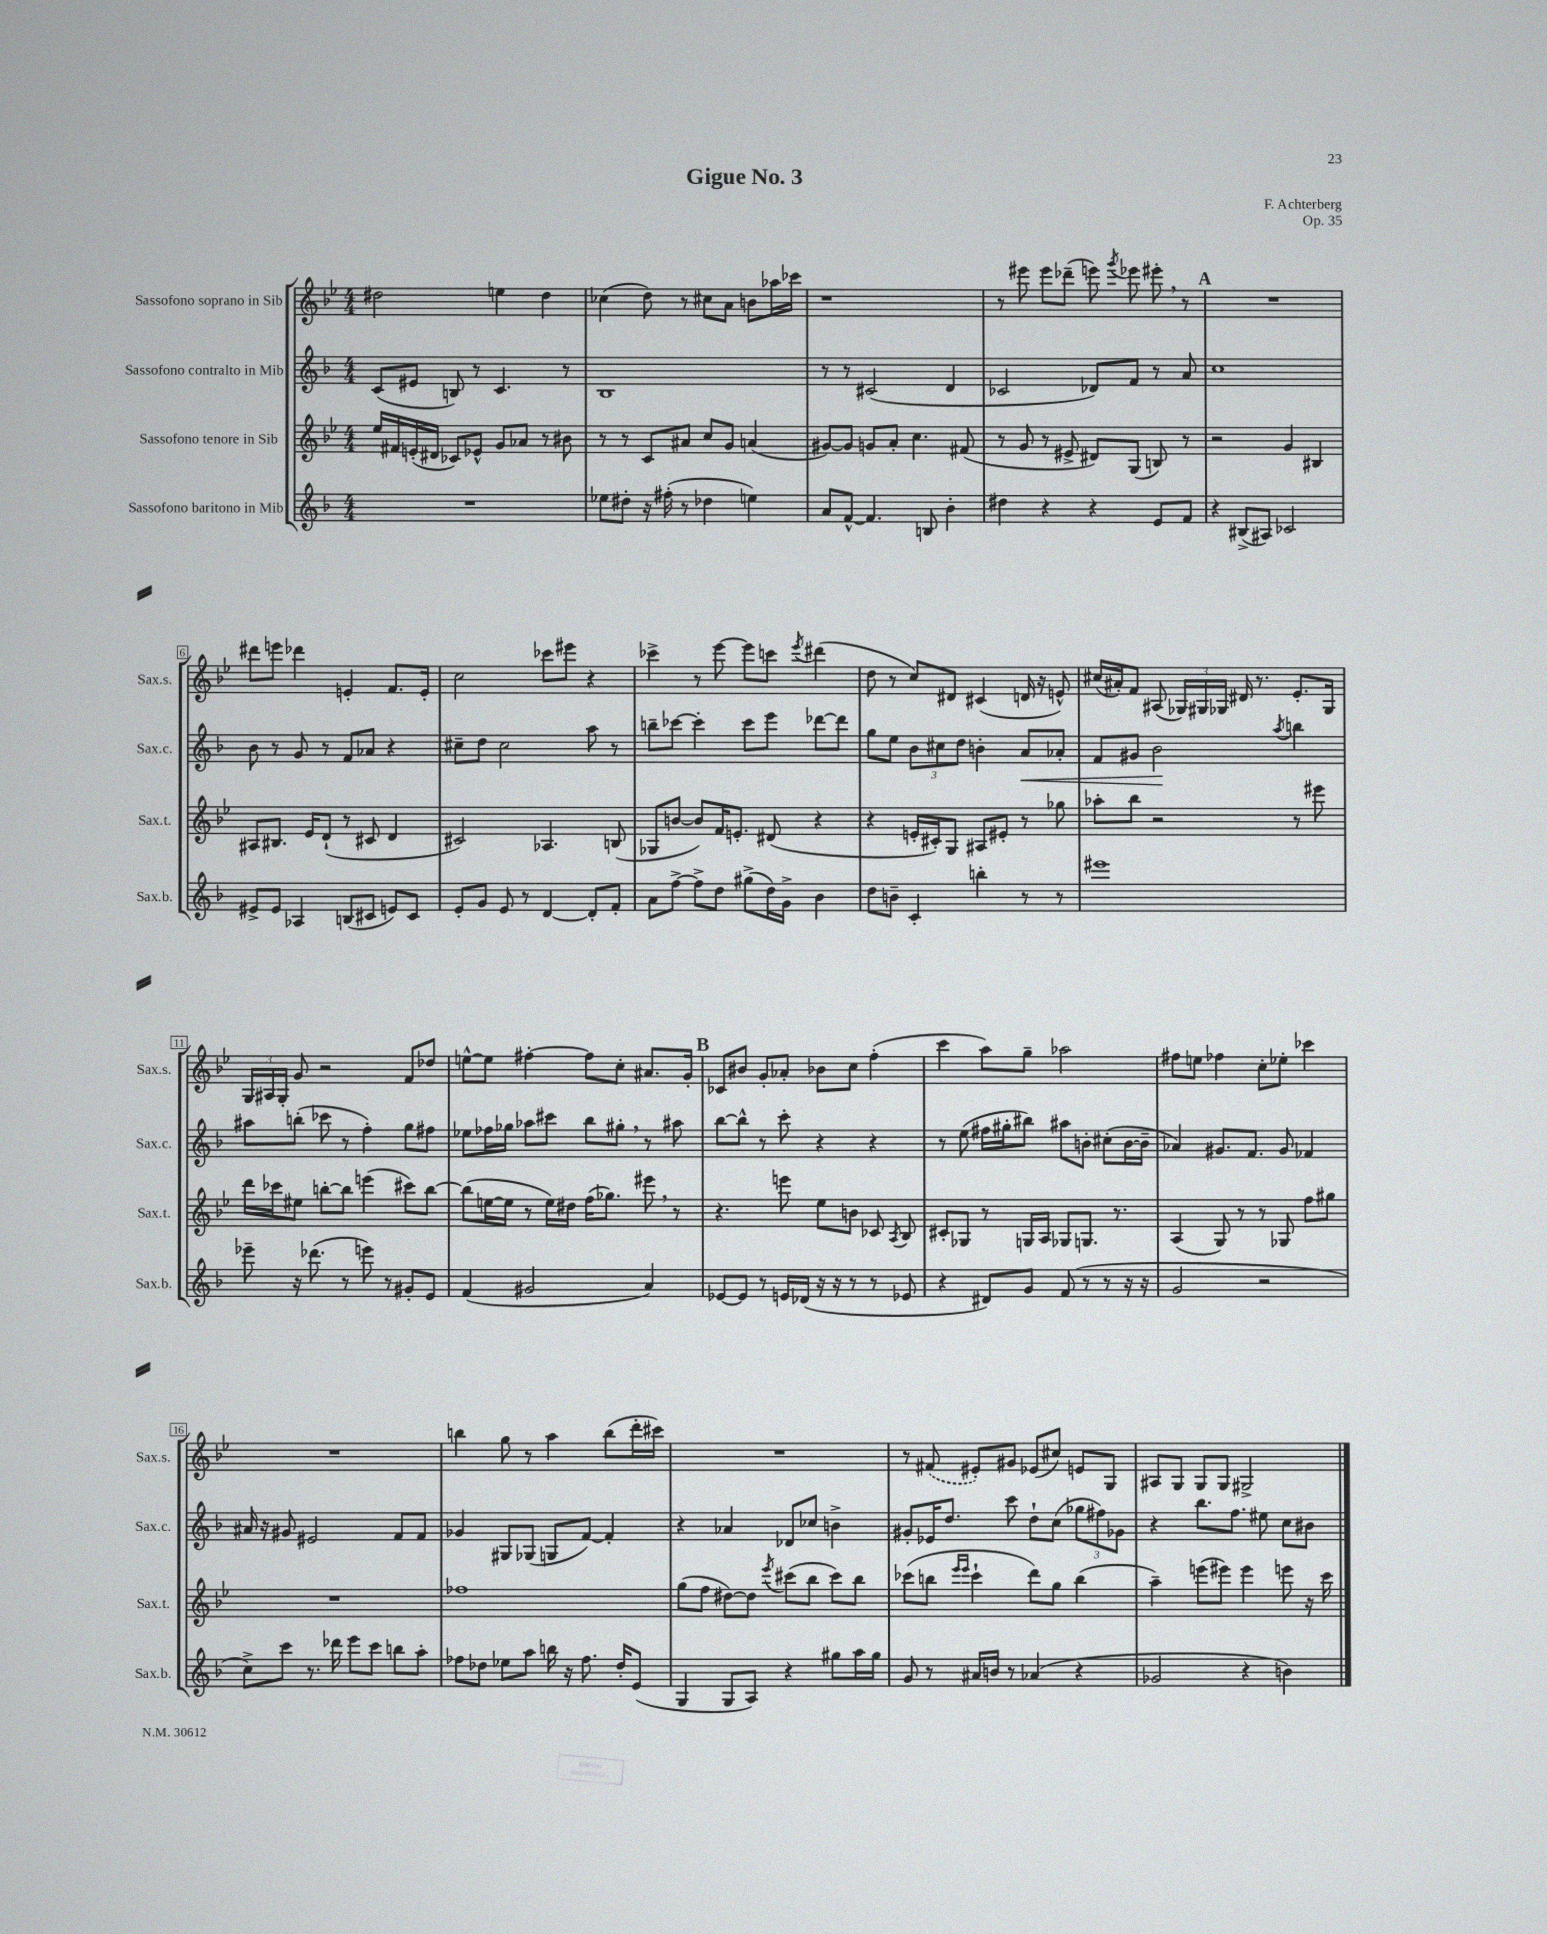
\header { title = "Gigue No. 3" composer = "F. Achterberg" opus = "Op. 35" }
<<
\new StaffGroup <<
\new Staff = "s0" \with { instrumentName = "Sassofono soprano in Sib" shortInstrumentName = "Sax.s." } {
    \clef treble \key bes \major \numericTimeSignature \time 4/4
    \autoBeamOff dis''2 e''4 dis''4 |
    ces''4( d''8) r8 cis''8[ a'8] b'8[ aes''16 ces'''16] |
    r1 |
    r8 eis'''8 eis'''8[ des'''8]--( e'''8) \acciaccatura { g'''8 } ees'''8 eis'''8-. \breathe r8 |
    \mark \markup { \bold "A" } R1 |
    dis'''8[ e'''8] des'''4 e'4-. f'8.[ e'16]-. |
    c''2 ces'''8[ eis'''8] r4 |
    ces'''4-> r8 ees'''8~ ees'''8[ c'''8] \acciaccatura { ees'''8 } dis'''4( |
    d''8 r8 c''8[) dis'8] cis'4( d'16 r16 e'8-^) |
    cis''16[( ais'16-.) f'8] ais8( \tuplet 3/2 { ges16[) gis16 ges16] } dis'16 r8. ees'8.[-. ges16] |
    \tuplet 3/2 { g16[ ais16 g16]-. } g'8 r2 f'8[ des''8] |
    e''8[~-^ e''8] fis''4~-. fis''8[ c''8]-. ais'8.[ g'16]-. |
    \mark \markup { \bold "B" } ces'8[ bis'8] g'8[-. aes'8]-. bes'8[ c''8] f''4-.( |
    c'''4 a''8[) g''8]-- aes''2 |
    fis''8[ e''8] fes''4 c''8[-. ees''8]-. ces'''4 |
    R1 |
    b''4 g''8 r8 a''4 b''8[( d'''16-. cis'''16]) |
    R1 |
    r8 \once \slurDashed fis'8( eis'8[-.) gis'8] ees'8[( cis''8]) e'8[ g8] |
    ais8[ g8] g8[ g8] gis2-> \bar "|." |
}
\new Staff = "s1" \with { instrumentName = "Sassofono contralto in Mib" shortInstrumentName = "Sax.c." } {
    \clef treble \key f \major \numericTimeSignature \time 4/4
    \autoBeamOff c'8[( eis'8] b8) r8 c'4. r8 |
    bes1 |
    r8 r8 cis'2( d'4 |
    ces'2 des'8[) f'8] r8 a'8 |
    \mark \markup { \bold "A" } c''1 |
    bes'8 r8 g'8 r8 f'8[ aes'8] r4 |
    cis''8[-- d''8] cis''2 a''8 r8 |
    b''8[-- ces'''8]~ ces'''4-. ces'''8[ e'''8] des'''8[~ des'''8] |
    g''8[ e''8] \tuplet 3/2 { bes'8[ cis''8 d''8] } b'4-. a'8[\< aes'8]-. |
    f'8[ gis'8] bes'2\! \acciaccatura { a''8 } b''4 |
    ais''8[ b''8]-.( ces'''8 r8 f''4-.) g''8[ fis''8] |
    ees''8[ fes''16 ges''16] aes''8[ cis'''8] bes''8[ gis''8]-. \breathe r8 ais''8 |
    \mark \markup { \bold "B" } bes''8[~ bes''8]-^ r8 c'''8-. r4 r4 |
    r8 e''8( fis''16[ gis''16-. bis''8]) ais''8[ b'8]-. cis''8[-.( b'16~ b'16]-- |
    aes'4) gis'8.[ f'8.] gis'8 fes'4 |
    ais'16 r16 gis'8 eis'2 f'8[ f'8] |
    ges'4 gis8[ ges8]( g8[ f'8]~) f'4-. |
    r4 aes'4 des'8[ ces''8] b'4-> |
    gis'8[-. ees'16 d''8.] c'''8 d''8[-! c''8]( \tuplet 3/2 { ges''8[ fis''8) ges'8] } |
    r4 bes''8.[ f''8.] eis''8 c''8[ bis'8] \bar "|." |
}
\new Staff = "s2" \with { instrumentName = "Sassofono tenore in Sib" shortInstrumentName = "Sax.t." } {
    \clef treble \key bes \major \numericTimeSignature \time 4/4
    \autoBeamOff ees''16[ fis'16 e'16-.( dis'16] ces'8[) ees'8]-^ g'8[ aes'8] r8 bis'8 |
    r8 r8 c'8[ ais'8] c''8[ g'8] a'4( |
    gis'8[~) gis'8] g'8[ a'8]-. c''4. fis'8( |
    r8 g'8 r8 eis'8-> dis'8[) g8]( b8) r8 |
    \mark \markup { \bold "A" } r2 g'4 bis4 |
    ais8[ bis8.] ees'16[ d'8]-!( r8 cis'8 d'4 |
    cis'2) aes4. b8( |
    ges8[ b'8]~ b'8[) f'16 e'8.]-. dis'8( r4 |
    r4 e'16[-. cis'16-.) g8] ais8[ eis'8]-. r8 ges''8 |
    aes''8[-. bes''8] r2 r8 eis'''8 |
    d'''16[ ces'''16 eis''8] b''8[~-. b''8] e'''4( cis'''8[) b''8]~ |
    b''8[( e''16~ e''16] r8 e''16[) dis''16] f''16[( ges''8.]) eis'''8 \breathe r8 |
    \mark \markup { \bold "B" } r4. e'''8 ees''8[ b'8] ces'8 \acciaccatura { a8 } bes8 |
    cis'8[-. ges8] r8 g16[ a16] ges8[ g8.] r8. |
    a4( g8) r8 r8 ges8 f''8[ gis''8] |
    R1 |
    fes''1 |
    g''8[( f''8] dis''8[~) dis''8] \acciaccatura { ees'''8 } cis'''8[( bes''8] cis'''8[) bes''8] |
    ces'''8[( b''8] \grace { ees'''16[ ees'''16] } ces'''4-! d'''8[) g''8] b''4( |
    a''4--) e'''8[( eis'''8]) eis'''4 e'''8 r16 c'''16 \bar "|." |
}
\new Staff = "s3" \with { instrumentName = "Sassofono baritono in Mib" shortInstrumentName = "Sax.b." } {
    \clef treble \key f \major \numericTimeSignature \time 4/4
    \autoBeamOff R1 |
    ees''8[ dis''8]-. r16 fis''16-.( r8 des''4 e''4) |
    a'8[ f'8]~-^ f'4. b8 bes'4-. |
    dis''4 r4 r4 e'8[ f'8] |
    \mark \markup { \bold "A" } r4 bis8[->( ais8]) ces'2 |
    eis'8[-> eis'8] aes4 b8[( cis'8] e'8[) cis'8] |
    e'8[-. g'8] e'8 r8 d'4~ d'8[-. f'8]-. |
    a'8[ f''8]~-> f''8[-> d''8] gis''8[->( d''16) g'16]-> bes'4 |
    d''8[ b'8]-- c'4-. b''4-. r8 r8 |
    eis'''1 |
    ees'''8-- r16 des'''8.( r8 e'''8) r8 gis'8[-. e'8] |
    f'4( gis'2 a'4) |
    \mark \markup { \bold "B" } ees'8[~ ees'8] r8 e'16[ des'16]( r16 r16 r8 r8 ees'8 |
    r4 dis'8[) g'8] f'8( r8 r8 r16 r16 |
    g'2 r2 |
    c''8[->) c'''8] r8. des'''16 e'''8[ c'''8] b''8[ a''8]-. |
    fes''8[ des''8] ees''8[ a''8] b''16 r16 fes''8. des''16[-. e'8]( |
    g4 g8[ a8]) r4 gis''8[ a''16 gis''16] |
    g'8 r8 ais'16[ b'16] r8 aes'4( r4 |
    ges'2 r4 b'4) \bar "|." |
}
>>
>>
\layout { \context { \Score \override BarNumber.stencil = #(make-stencil-boxer 0.1 0.3 ly:text-interface::print) } }
